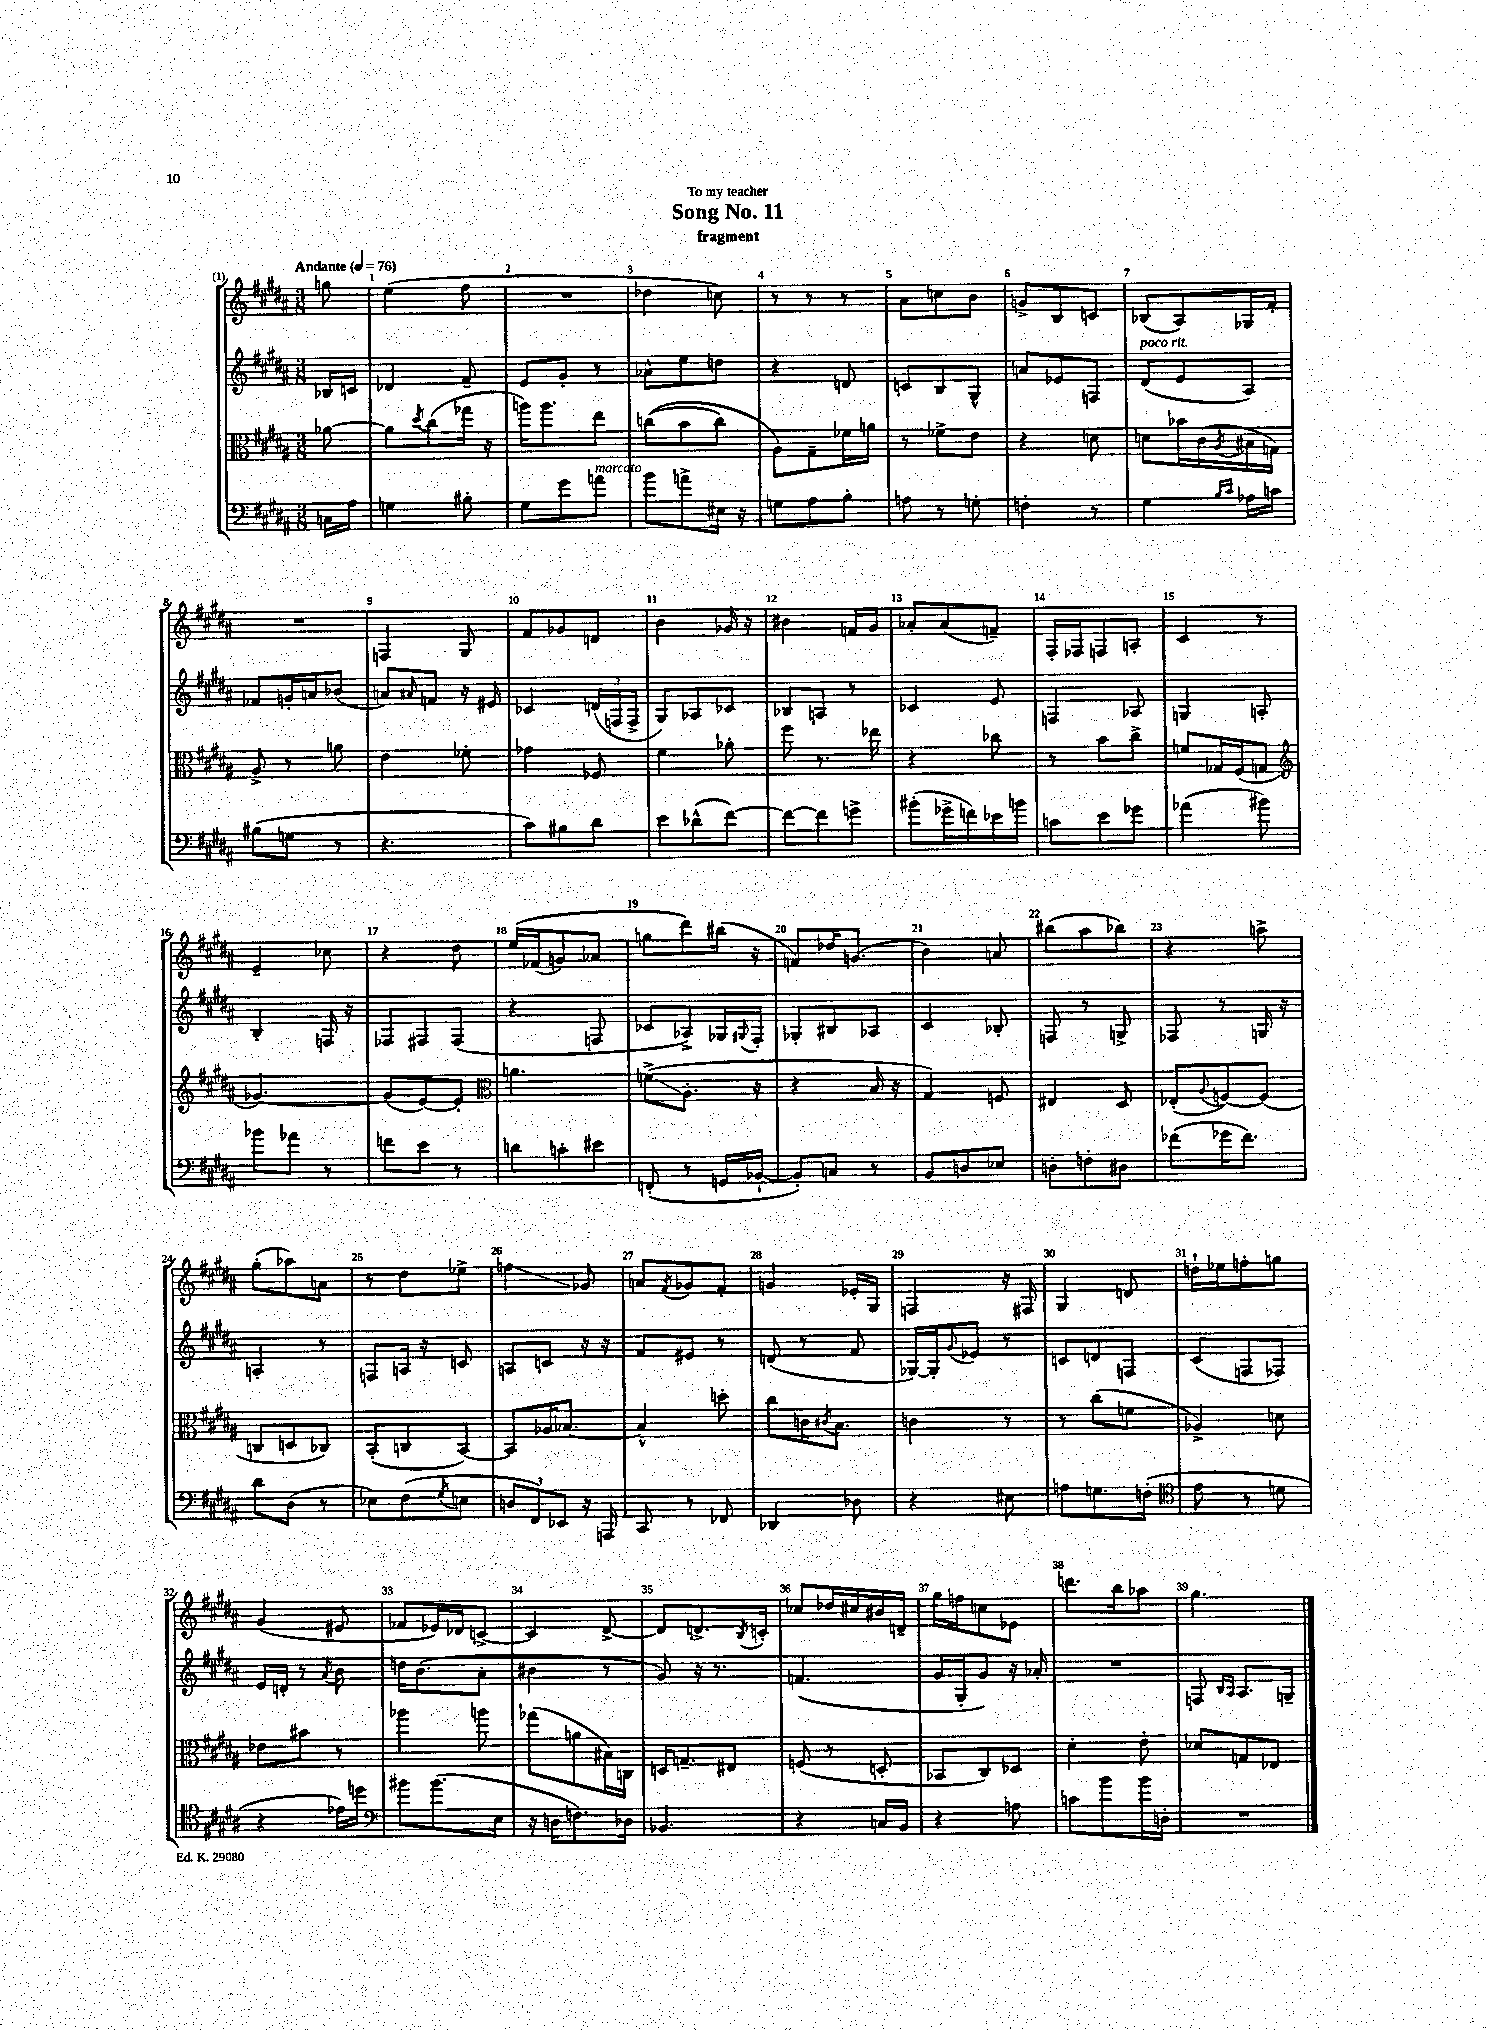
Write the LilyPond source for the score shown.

\header { title = "Song No. 11" subtitle = "fragment" dedication = "To my teacher" }
<<
\new StaffGroup <<
\new Staff = "s0" {
    \clef treble \key b \major \numericTimeSignature \time 3/8 \partial 8 \tempo "Andante" 4 = 76
    g''8 |
    e''4( fis''8 |
    R4. |
    des''4 c''8) |
    r8 r8 r8 |
    ais'8 c''8 b'8 |
    g'8-> b8 c'8 |
    bes8( ais8) ges16 fis'16-. |
    R4. |
    f4 gis8 |
    fis'8 ges'8 d'8 |
    b'4 ges'16 r16 |
    bis'4 f'16 gis'16 |
    aes'8-. aes'8( f'8--) |
    fis16-. fes16 f8 a8-. |
    cis'4 r8 |
    e'4-- ces''8 |
    r4 dis''8 |
    e''16\( fes'16( g'8) aes'8 |
    g''8 dis'''8\) bis''16( r16 |
    f'8) des''16 g'8.( |
    b'4) a'8 |
    bis''8( ais''8 bes''8) |
    r4 a''8-> |
    gis''8-.( aes''8) a'8 |
    r8 dis''8 ees''8-> |
    f''4\glissando ges'8 |
    a'8 \acciaccatura { fis'8 } ges'8 fis'8-. |
    g'4 ees'16-. gis16 |
    f4 r16 fis16 |
    gis4 d'8 |
    d''16-! ees''16 f''8-. g''8 |
    gis'4( eis'8 |
    fes'8 ees'16) des'16 c'8~-> |
    c'4 dis'8~-> |
    dis'8 d'8.-> \acciaccatura { b8 } c'16-. |
    ces''8 des''16 cis''16 bis'16 d'16-- |
    gis''16 f''16 c''8 ees'8 |
    d'''8. b''16 aes''8 |
    gis''4. \bar "|." |
}
\new Staff = "s1" {
    \clef treble \key b \major \numericTimeSignature \time 3/8 \partial 8
    bes16 c'16 |
    des'4 fis'8-- |
    e'8 gis'8-. r8 |
    aes'8-^ e''8 d''8 |
    r4 d'8 |
    c'8 b8 gis8-^ |
    a'8 ees'8 f8 |
    dis'8^\markup { \italic "poco rit." }( e'8 ais8) |
    fes'8 g'16-. a'16 bes'8( |
    a'8) \grace { ais'16 } f'8 r16 eis'16 |
    ces'4 \tuplet 3/2 { d'16( f16 f16-> } |
    gis8) aes8 ces'8 |
    bes8 a8 r8 |
    ces'4 e'8 |
    f4 aes8 |
    g4 a8-. |
    b4-. f16 r16 |
    fes8 fis8 fis8( |
    r4 f8 |
    ces'8 aes8->) ges16 \appoggiatura { gis8 } fis16-. |
    ges8-. bis8 aes8 |
    cis'4 bes8-. |
    f8 r8 g8-> |
    fes8 r8 g16 r16 |
    a4-. r8 |
    f8 a16 r16 c'8 |
    a8 c'8 r16 r16 |
    fis'8 eis'8 r8 |
    d'8( r8 fis'8 |
    ges16~) ges16-. \appoggiatura { gis'8 } ees'8 r8 |
    c'8 d'8 f8 |
    cis'8( f8 fes8) |
    e'16 d'16-. r8 \acciaccatura { ais'8 } b'8 |
    d''16 b'8.( ais'8-. |
    bis'4 r8 |
    gis'8) r16 r8. |
    f'4.( |
    gis'16 gis16-. gis'8) r16 aes'16-. |
    R4. |
    f8 \grace { b16 ais16 } ais8. g16-- \bar "|." |
}
\new Staff = "s2" {
    \clef alto \key b \major \numericTimeSignature \time 3/8 \partial 8
    aes'8~ |
    aes'8 \acciaccatura { dis''8 } cis''8( ges''16 r16 |
    a''16) a''8. e''8 |
    c''8(\( b'8 c''8) |
    ais8\) gis8-- fes'16 a'16 |
    r8 fes'8-> e'8 |
    r4 d'8 |
    d'8 bes'16 cis'16( \acciaccatura { ais8 } bis16 g16) |
    ais8-> r8 a'8 |
    e'4 fes'8-. |
    ges'4 fes8 |
    fis'4 aes'8-. |
    fis''8 r8. ees''16 |
    r4 ces''8 |
    r8 b'8 cis''8-> |
    f'8 ges16 fis16( g8 |
    \clef treble ges'4.~) |
    ges'8( e'8~) e'8-. |
    \clef alto a'4. |
    f'8->\glissando( ais8.-. r16 |
    r4 b16 r16 |
    gis4) f8 |
    eis4 dis8 |
    ees8-.( \appoggiatura { ais8 } f8~) f8( |
    c8 d8 ces8) |
    b,8-.( c8 b,8~) |
    b,8 aes16 bes8.~ |
    bes4-^ d''8-. |
    cis''8 c'16 \acciaccatura { cis'8 } b8. |
    c'4 r8 |
    r8 cis''8( f'8 |
    aes4->) d'8 |
    ees'8 bis'8 r8 |
    aes''4 a''8 |
    ges''8( a'8 bis16) c16 |
    d16 g8.-- eis8 |
    f8( r8 d8-. |
    bes,8 cis8) des8 |
    dis'4-. e'8-. |
    des'8 g8 ees8 \bar "|." |
}
\new Staff = "s3" {
    \clef bass \key b \major \numericTimeSignature \time 3/8 \partial 8
    c16 ais16 |
    g4 bis8-. |
    gis8 gis'8 a'8^\markup { \italic "marcato" } |
    b'8 a'8-> eis16 r16 |
    g8 ais8 b8-. |
    a8 r8 g8-. |
    f4-. r8 |
    gis4 \grace { b16 cis'16 } aes16 c'16 |
    bis8( g8 r8 |
    r4. |
    cis'8) bis8 dis'8 |
    e'8 des'8-^( fis'8~) |
    fis'8~ fis'8 g'8-> |
    bis'8-.( ges'16-> f'16) ees'16 b'16 |
    c'8 e'8 ges'8 |
    aes'4( bis'8) |
    bes'8 aes'8 r8 |
    f'8 e'8 r8 |
    d'8 c'8-. eis'8 |
    f,8-.( r8 g,16 bes,16~-! |
    bes,8-.) c8 r8 |
    b,8 d8 ees8 |
    d8-. f8-. dis8 |
    fes'8( ges'16 fes'8.) |
    dis'8 dis8( r8 |
    ees8) fis8( \acciaccatura { gis8 } e8 |
    \tuplet 3/2 { d8 fis,8) ees,8 } r16 a,,16 |
    cis,8 r8 fes,8 |
    des,4 des8 |
    r4 eis8 |
    a8 g8. f16-.( |
    \clef tenor e'8 r8 d'8 |
    r4 ees'16) d''16 |
    \clef bass bis'8 bis'8.( e16 |
    r16 d16 f8.) des16 |
    bes,4. |
    r4 c16 b,16 |
    r4 a8 |
    c'8 b'8 b'16 d16-. |
    R4. \bar "|." |
}
>>
>>
\layout { \context { \Score \override BarNumber.break-visibility = ##(#f #t #t) barNumberVisibility = #all-bar-numbers-visible } }
